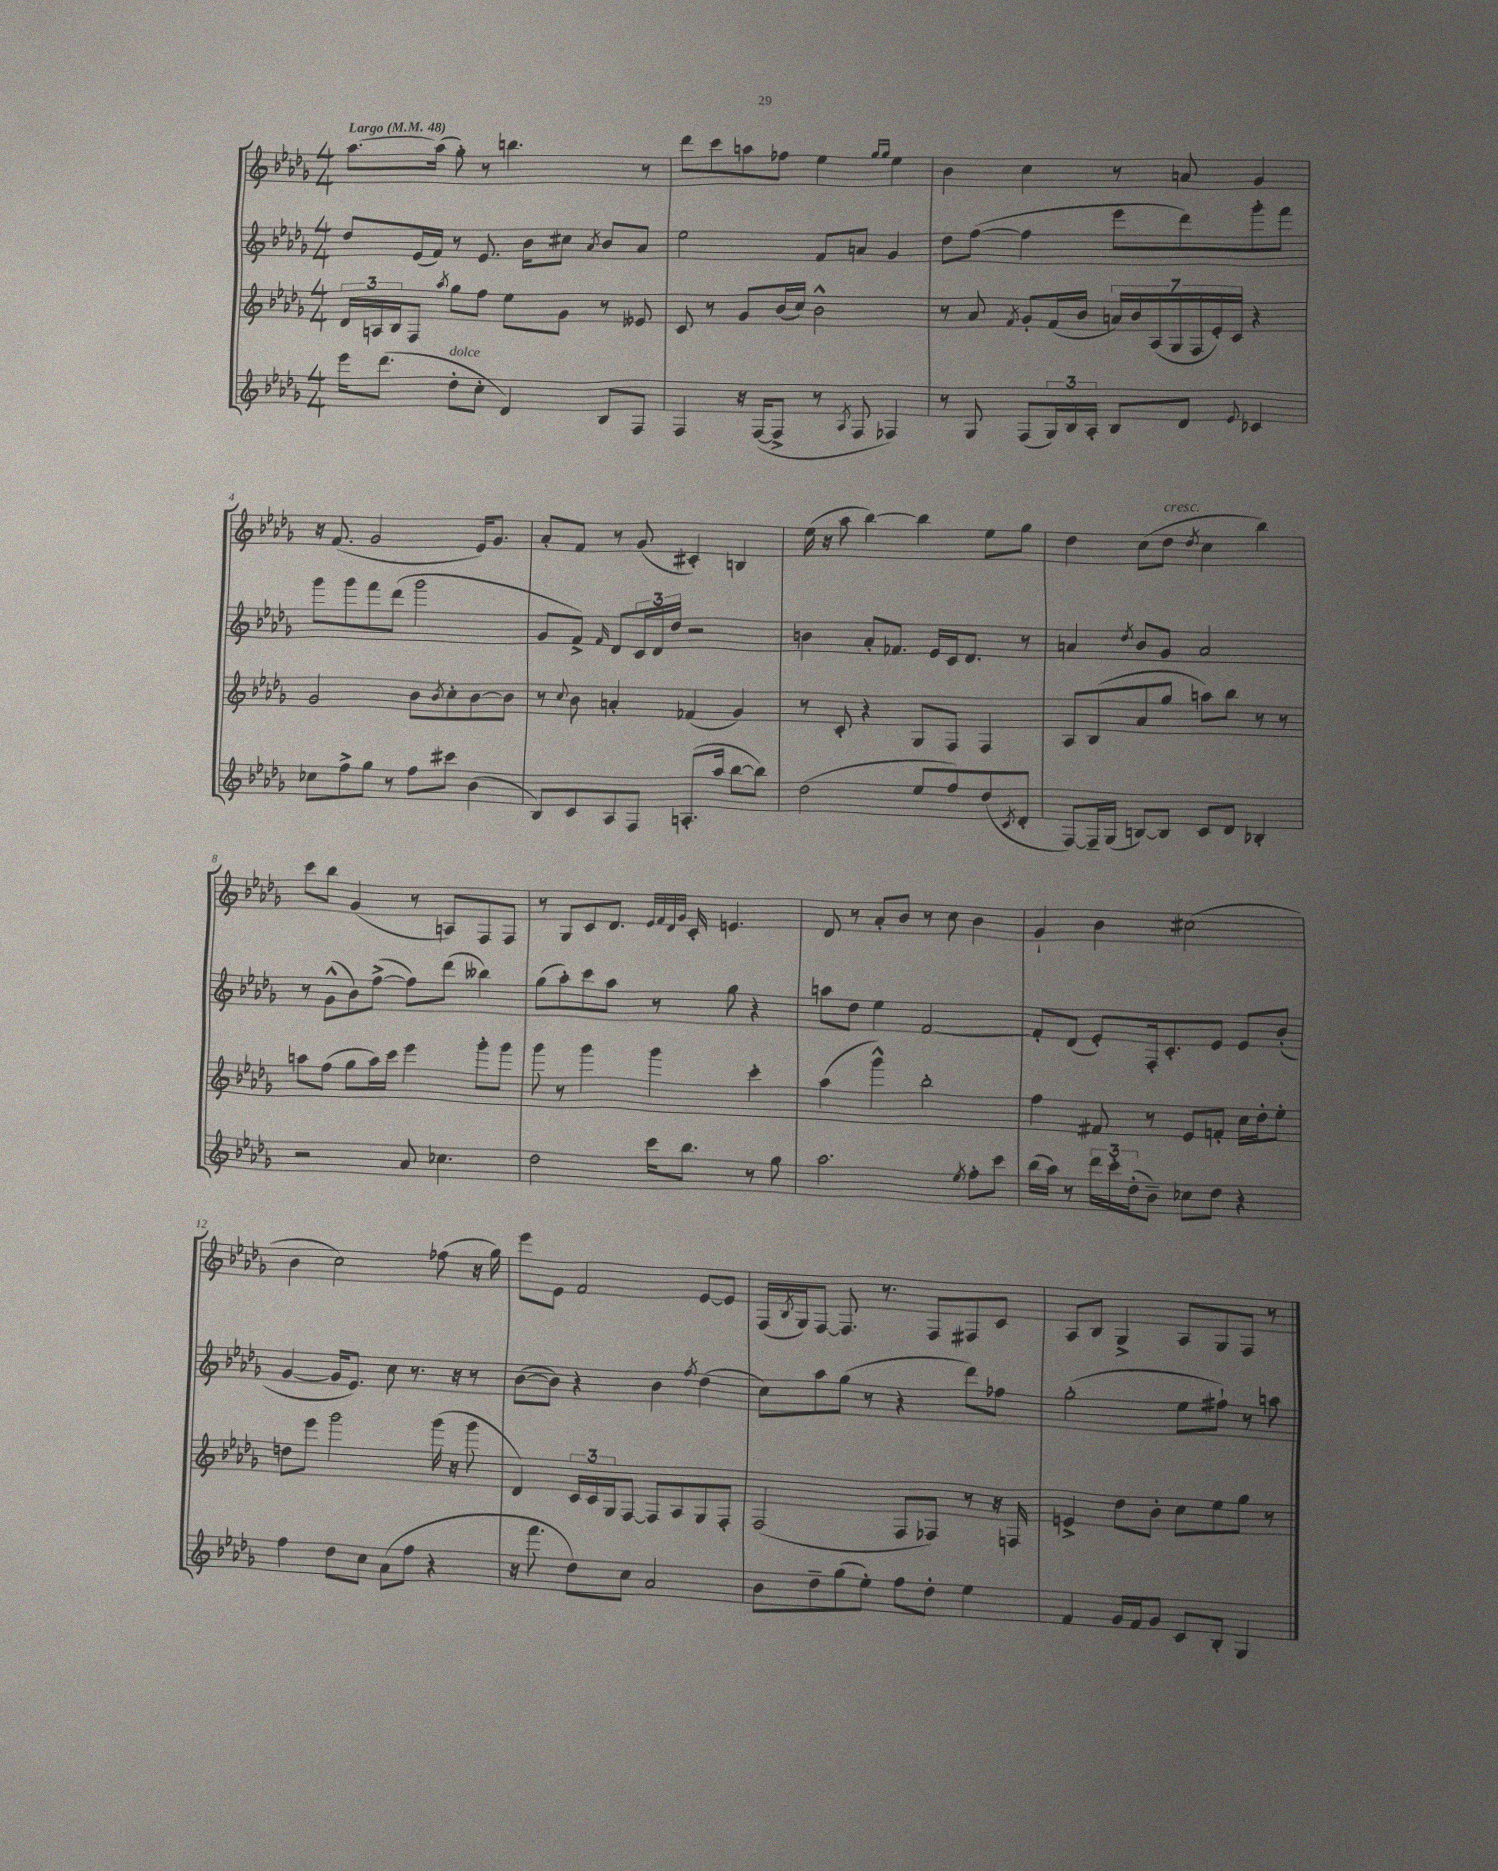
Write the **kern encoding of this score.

**kern	**kern	**kern	**kern
*staff4	*staff3	*staff2	*staff1
*clefG2	*clefG2	*clefG2	*clefG2
*k[b-e-a-d-g-]	*k[b-e-a-d-g-]	*k[b-e-a-d-g-]	*k[b-e-a-d-g-]
*M4/4	*M4/4	*M4/4	*M4/4
*MM48	*MM48	*MM48	*MM48
16eee-\LK	24d-/LL	8dd-/L	[8.aa-\L
.	24A/	.	.
(8.ddd-\J	.	.	.
.	24B-/J	.	.
.	8F/J	(16e-/L	.
.	.	16f/JJ)	(16aa-\]Jk
.	8qaa-/	.	.
8dd-'\L	8gg-\L	8r	8gg-'\)
8cc'\J	8ff\J	8.e-/	8r
4d-/)	8ee-\L	.	4.bb\
.	.	16b-\LK	.
.	8g-\J	8cc#\J	.
.	.	8qa-/	.
8B-/L	8r	8b-/L	.
8F/J	8e--/	8a-/J	8r
=	=	=	=
4F/	8c/	2ee-\	8ddd-\L
.	8r	.	8ccc\
16r	8g-/L	.	8aa\
([16F/LK	.	.	.
8F^/]J	(16b-/L	.	8ff-\J
.	16cc/JJ)	.	.
8r	2b-^^\	8f/L	4ee-\
8qA-/	.	.	.
8F/	.	8a/J	.
.	.	.	16qqgg-/LL
.	.	.	16qqgg-/JJ
4F-/)	.	4g-/	4ee-\
=	=	=	=
8r	8r	8dd-\L	4b-\
8G-/	8a-/	([8ff\J	.
.	8qf/	.	.
(8F/L	8g-'/L	4ff\]	4cc\
24G-/L)	(16f/L	.	.
24B-/	.	.	.
.	16b-/JJ	.	.
24A-'/JJ	.	.	.
8B-/L	28a/LL)	8eee-\L	8r
.	28b-/	.	.
.	(28A-/	.	.
.	28G-/	.	.
8d-/J	.	8ddd-\)	8a/
.	28F/	.	.
.	28e-'/)	.	.
.	28c/JJ	.	.
8qqe-/	.	.	.
4c-/	4r	8ggg-'\	4g-/
.	.	8fff\J	.
=	=	=	=
8cc-\L	2g-/	8ggg-\L	16r
.	.	.	(8.f/
8ff^\	.	8ggg-\	.
8gg-\J	.	8fff\	2g-/
8r	.	(8ddd-\J	.
8ff\L	8b-\L	2ggg-\	.
.	8qb-/	.	.
8ccc#\J	8cc'\	.	.
(4b-\	[8b-\	.	16e-/LK)
.	.	.	8.g-/J
.	8b-\]J	.	.
=	=	=	=
8B-/L)	8r	8g-/L	8a-'/L
.	8qqcc/	.	.
8c/	8b-\	8f^/J)	8f/J
.	.	16qqf/	.
8A-/	4a'/	8d-/L	8r
8F/J	.	24c/L	(8g-/
.	.	24d-/	.
.	.	24dd-/JJ	.
(8.A'/L	(4f-/	2r	4c#'/)
16aa-/Jk	.	.	.
[8bb-\L	4g-/)	.	4B/
8bb-\]J)	.	.	.
=	=	=	=
(2dd-\	8r	4b\	(16ee-\
.	.	.	16r
.	8c'/	.	8aa-\
.	4r	8a-'/L	[4bb-\)
.	.	8.f-/J	.
8ee-/L	8G-/L	.	4bb-\]
.	.	16e-/LL	.
8ff/)	8F/J	16c/J	.
.	.	8.d-/J	.
(8dd-/	4F/	.	8ee-\L
8qc/	.	.	.
8d-'/J	.	8r	8gg-\J
=	=	=	=
[8F/L)	8A-/L	4a/	4dd-\
16F~/]L	(8B-/	.	.
(16G-/JJ	.	.	.
.	.	8qdd-/	.
[8B/L)	8a-/	8b-/L	(8cc\L
8B/]J	8gg-/J	8g-/J	8dd-\J
.	.	.	8qdd-/
8c/L	8aa\L)	2a/	4cc\
8d-/J	8bb-\J	.	.
4B-'/	8r	.	4bb-\)
.	8r	.	.
=	=	=	=
2r	8aa\L	8r	8ccc\L
.	(8ff\J	(8g-^^\L	8bb-\J
.	8gg-\L	8b-\)	(4g-/
.	16aa\L)	([8ff^\J	.
.	16ccc\JJ	.	.
8a-/	4eee-\	8ff\]L)	8r
4.cc-\	.	(8ddd-\J	8A/L)
.	8ggg-'\L	4bb--\)	8F/
.	8ggg-\J	.	8F/J
=	=	=	=
2dd-\	8ggg-\	(8gg-\L	8r
.	8r	8aa-'\)	8G-/L
.	4ggg-\	8ccc\	8c/
.	.	8aa-\J	8.d-/J
16ccc\LK	4ggg-\	8r	.
.	.	.	32qqe-/LLL
.	.	.	32qqf/
.	.	.	32qqd-/
.	.	.	32qqg-/JJJ
8.bb-\J	.	.	16c'/
.	.	8gg-\	4.e/
8r	4ccc'\	4r	.
8gg-\	.	.	.
=	=	=	=
2.aa-\	(4aa-\	8aa\L	8d-/
.	.	8dd-\J	8r
.	4ggg-^^\)	4ee-\	8a-'/L
.	.	.	8b-/J
.	2bb-'\	[2f/	8r
.	.	.	8cc\
8qee-/	.	.	.
8ff'\L	.	.	4b-\
8ccc\J	.	.	.
=	=	=	=
(16bb-\LL	4ff\	8f'/]L	4g-`/
16aa-\JJ)	.	.	.
8r	.	(8d-/J	.
24ddd-\LL	8f#/	8e-'/L)	4b-\
24ccc'\	.	.	.
(24dd-'\J	.	.	.
8b-~\J)	8r	16F'/k	.
.	.	8.c'/	.
8cc-\L	8e-/L	.	(2cc#\
8dd-\J	8f'/J	8e-/J	.
4r	16cc\LL	8e-/L	.
.	16dd-'\J	.	.
.	8ee-'\J	(8b-'/J	.
=	=	=	=
4ff\	8dd\L	[4g-/	4b-\
.	8eee-\J	.	.
8dd-\L	2ggg-\	16g-/]LK	2cc\)
.	.	8.e-/J)	.
8cc\J	.	.	.
(8a-\L	.	8cc\	.
8ff\J	.	8.r	.
4r	(16ggg-\	.	(8ff-\
.	16r	16r	.
.	8ggg-\	8r	16r
.	.	.	16gg-\)
=	=	=	=
16r	4d-/)	([8b-\L	8eee-\L
8.fff\	.	.	.
.	.	8b-\]J)	8e-\J
8dd-\L)	24c/LL	4r	2f/
.	24c/	.	.
.	24G-/J	.	.
8cc\J	[8F/J	.	.
2a-/	8F/]L	4b-\	.
.	8A-/	.	.
.	.	8qff/	.
.	8G-/	(4dd-\	[8e-/L
.	8F'/J	.	8e-/]J
=	=	=	=
8b-\L	(2F/	8cc\L)	(16F/LL
.	.	.	8qB-/
.	.	.	16G-/J)
8dd-~\	.	8aa-\	[8F/J
(8gg-\	.	(8gg-\J	8.F/]
8ee-'\J)	.	8r	.
.	.	.	8.r
8ff\L	8F/L	4r	.
8dd-'\J	8F-/J)	.	8F/L
4ee-\	8r	8ddd-\L)	8F#/
.	16r	8ff-\J	8c/J
.	16F/	.	.
=	=	=	=
4f/	4e^/	(2gg-'\	8A-/L
.	.	.	8B-/J
16g-/LL	8dd-\L	.	4G-^/
16f/J	.	.	.
8g-/J	8b-'\J	.	.
8c/L	8cc\L	8ee-\L	8A-/L
8B-'/J	8ee-\	8ff#`\J)	8G-/
4G-/	8gg-\J	8r	8F/J
.	8r	8aa\	8r
==	==	==	==
*-	*-	*-	*-
